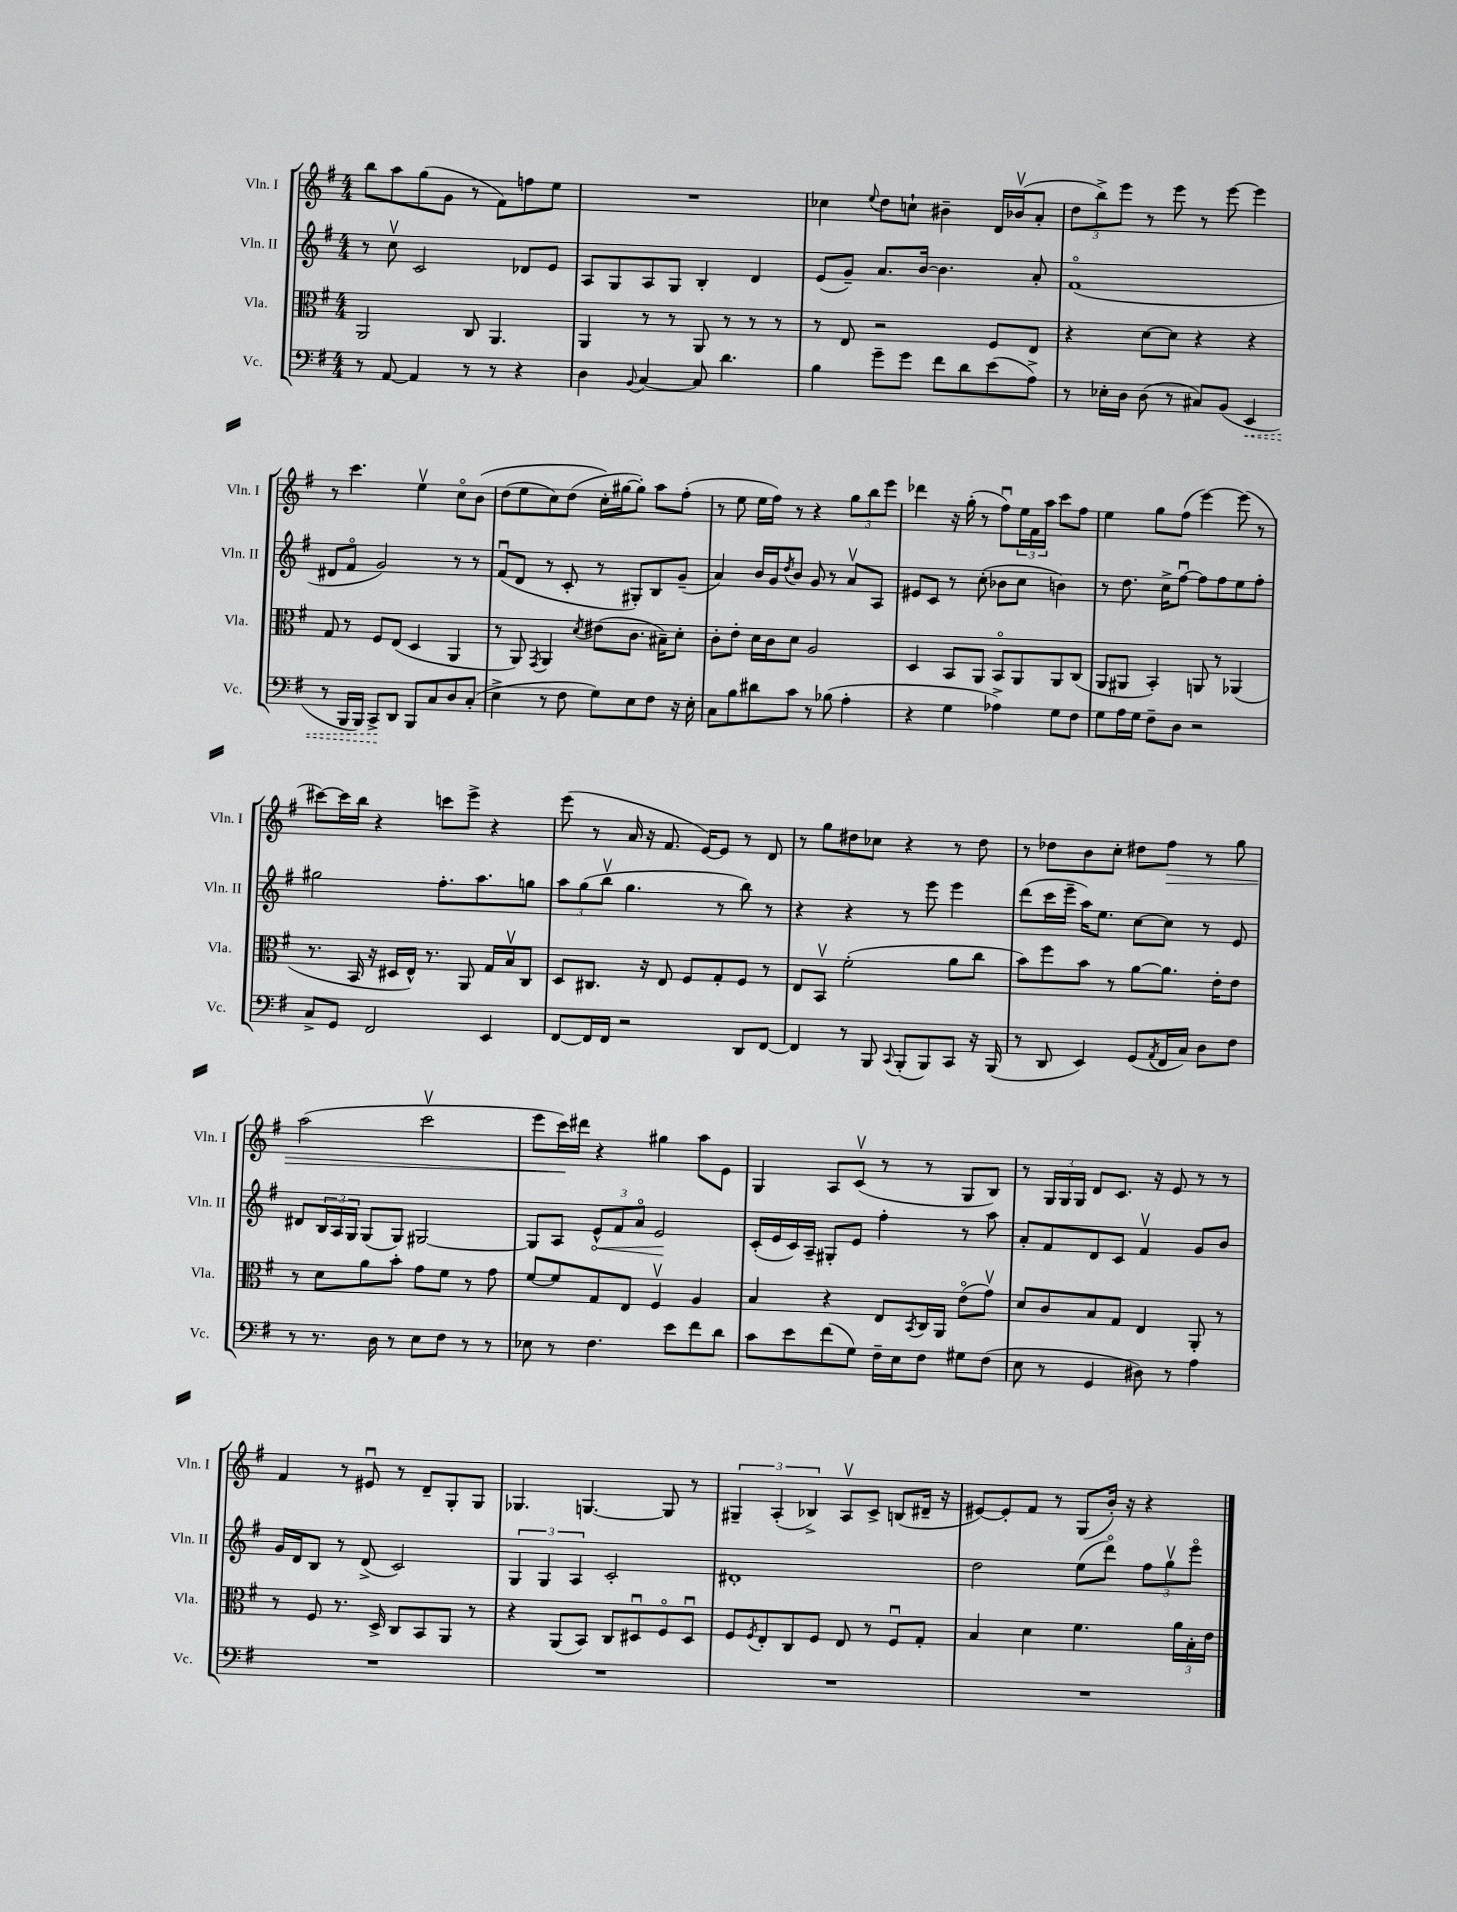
<<
\new StaffGroup <<
\new Staff = "s0" \with { instrumentName = "Vln. I" shortInstrumentName = "Vln. I" } {
    \clef treble \key g \major \numericTimeSignature \time 4/4
    b''8 a''8 g''8( g'8 r8 fis'8) f''8 e''8 |
    R1 |
    ces''4 \appoggiatura { e''8 } d''8 c''8-! bis'4-- d'16 bes'16\upbow( a'8-. |
    \tuplet 3/2 { d''8 b''8->) e'''8 } r8 e'''8 r8 e'''8~ e'''4 |
    r8 c'''4. e''4\upbow c''8\flageolet b'8\( |
    d''8( e''8 c''8) d''8( c''16-.\) gis''16~ gis''8-.) a''8 fis''8-.( |
    r8 e''8 e''16 fis''16) r8 r4 \tuplet 3/2 { g''8 b''8 e'''8 } |
    des'''4 r16 g''16-.( r8 fis''8\downbow) \tuplet 3/2 { e''16 fis'16 a''16 } c'''8 fis''8 |
    e''4 g''8 fis''8( e'''4~) e'''8( r8 |
    cis'''8~) cis'''16 b''16 r4 c'''8 e'''8-> r4 |
    e'''8( r8 a'16 r16 fis'8. e'16~) e'8 r8 d'8 |
    r8 g''8 dis''8 ces''8 r4 r8 dis''8 |
    r8 des''8 b'8 c''8-. dis''8 fis''8\> r8 g''8 |
    a''2( c'''2\upbow |
    e'''8 c'''16\!) dis'''16 r4 gis''4 a''8 e'8 |
    g4 a8 c'8\upbow( r8 r8 g8 b8) |
    r8 \tuplet 3/2 { g16 g16 g16 } d'8 c'8. r16 e'8 r8 r8 |
    fis'4 r8 eis'8\downbow r8 d'8-- g8-. g8 |
    ges4. g4.~ g8 r8 |
    \tuplet 3/2 { gis4-- a4-.( bes4->) } a8\upbow c'8-> b8( dis'16-- r16 |
    eis'8~) eis'8-. fis'8 r8 g8( b'16-.) r16 r4 \bar "|." |
}
\new Staff = "s1" \with { instrumentName = "Vln. II" shortInstrumentName = "Vln. II" } {
    \clef treble \key g \major \numericTimeSignature \time 4/4
    r8 c''8\upbow c'2 des'8 e'8 |
    a8 g8 a8 g8 b4-. d'4 |
    e'8( g'8--) a'8. b'16~ b'4. a'8-. |
    fis'1\flageolet( |
    dis'8 fis'8\flageolet g'2) r8 r8 |
    fis'8\downbow( d'8 r8 c'8-. r8 gis8-.) b8 g'8--( |
    a'4) b'16 g'16 \acciaccatura { d''8 } b'8 g'8 r8 a'8\upbow a8 |
    eis'8 c'8 r8 c''8-.( bes'8 c''8 b'4) |
    r8 d''8. c''16-> fis''8~\downbow fis''8 fis''8 e''8 fis''8-. |
    gis''2 fis''8.-. a''8. g''8 |
    \tuplet 3/2 { a''8 g''8( b''8\upbow } g''4. r8 b''8) r8 |
    r4 r4 r8 e'''8 e'''4 |
    d'''8( c'''16 e'''16-- a''16) e''8. c''8~ c''8 r8 e'8 |
    dis'8 \tuplet 3/2 { b16 a16 g16 } g8( g8) gis2~ |
    gis8 a8 \tuplet 3/2 { \once \override Hairpin.circled-tip = ##t e'8-^\< fis'8 a'8\flageolet } e'2\! |
    c'16-.( e'16 c'16) a16-- gis8-. e'8 fis''4-. r8 a''8 |
    a'8-. fis'8 d'8 c'8 fis'4\upbow g'8 b'8 |
    g'16 d'16 b8 r8 d'8->( c'2) |
    \tuplet 3/2 { g4 g4 a4 } c'2-. |
    dis'1-. |
    d''2 e''8( d'''8\flageolet) \tuplet 3/2 { fis''8 g''8\upbow e'''8\flageolet } \bar "|." |
}
\new Staff = "s2" \with { instrumentName = "Vla." shortInstrumentName = "Vla." } {
    \clef alto \key g \major \numericTimeSignature \time 4/4
    a,2 c8 a,4. |
    a,4 r8 r8 a,8 r8 r8 r8 |
    r8 e8 r2 fis8 e8 |
    r4 d'8~ d'8 r4 r4 |
    g8 r8 fis8 e8( d4 a,4 |
    r8 a,8) \acciaccatura { g,8 } a,4 \acciaccatura { d'8 } eis'8( c'8. bis16--) d'8-. |
    c'8-. e'8-. d'16 c'16 d'8 a2 |
    d4 b,8 a,8 b,8\flageolet a,8 a,8 c8( |
    a,8 ais,8 b,4-.) a,8 r8 aes,4( |
    r8. b,16 r16 dis16 e16-^) r8. a,8 g16 b16\upbow c8 |
    d8 cis8. r16 e8 fis8 g8-. fis8 r8 |
    e8 b,8\upbow fis'2-.( a'8 c''8 |
    b'8) fis''8 b'8 r8 a'8~ a'8. e'16-. e'8 |
    r8 d'8 a'8 b'8-. g'8 fis'8 r8 g'8 |
    fis'8~ fis'8 g8 e8 fis4\upbow a4 |
    b4 r4 e8 \acciaccatura { b,8 } c16 a,16 e'8\flageolet( g'8\upbow) |
    d'8 c'8 b8 g8 e4 a,8-. r8 |
    r8 fis8 r8. d16-> c8 b,8 a,8 r8 |
    r4 a,8( b,8) c8 dis8\downbow fis8\flageolet dis8\downbow |
    fis8 \acciaccatura { fis8 } e8-. c8 fis8 e8 r8 fis8\downbow g8-. |
    b4 d'4 fis'4. \tuplet 3/2 { a'16 b16-. e'16 } \bar "|." |
}
\new Staff = "s3" \with { instrumentName = "Vc." shortInstrumentName = "Vc." } {
    \clef bass \key g \major \numericTimeSignature \time 4/4
    r8 a,8~ a,4 r8 r8 r4 |
    d4 \appoggiatura { b,8 } c4~ c8 d'4. |
    b4 g'8-- g'8 fis'8 d'8 e'8( a8->) |
    r8 ees16-. d16 d8( r8 cis8) b,8( \once \override Hairpin.style = #'dashed-line e,4\< |
    r8 b,,16 b,,16) c,8->\! d,8 b,,8 c8 d8 c8-.( |
    e4-> r8 fis8 g8) e8 fis8 r16 e16-. |
    c8 b8 dis'8 c'8 r8 bes8( a4-. |
    r4 g4 aes4->) g8 fis8 |
    g8 a16 g16 fis8-- d8 r2 |
    c8-> g,8 fis,2 e,4 |
    fis,8~ fis,16 fis,16 r2 d,8 fis,8~ |
    fis,4 r8 b,,8 \appoggiatura { c,8 } b,,8-.( b,,8) c,8 r16 b,,16( |
    r8 d,8 e,4) g,8( \acciaccatura { a,8 } fis,16 c16) d8 fis8 |
    r8 r8. d16 r8 e8 fis8 r8 r8 |
    ees8 r8 fis4. e'8 fis'8 d'8 |
    c'8 e'8 fis'8( g8) fis16-- e16 fis8 gis8 fis8( |
    e8 r8 g,4 dis8) r8 a4 |
    R1 |
    R1 |
    R1 |
    R1 \bar "|." |
}
>>
>>
\layout { \context { \Score \remove "Bar_number_engraver" } }
